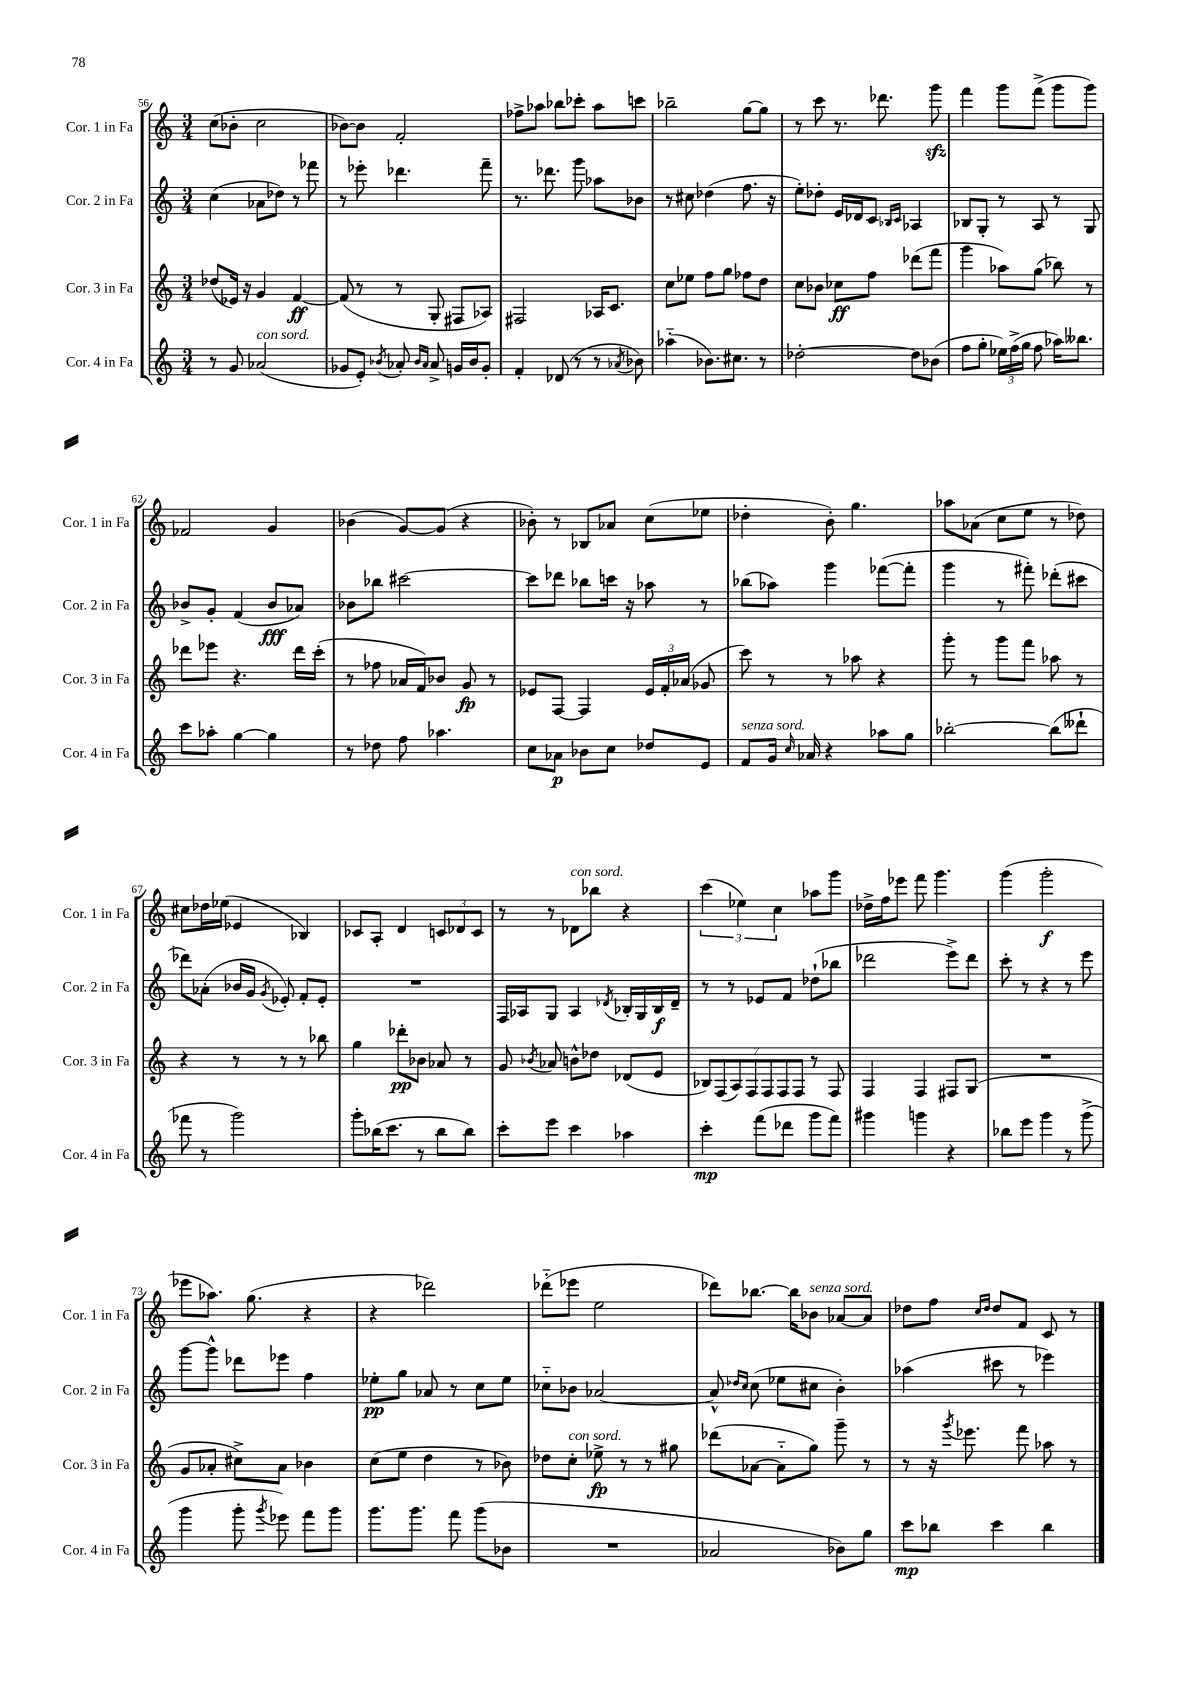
<<
\new StaffGroup <<
\new Staff = "s0" \with { instrumentName = "Cor. 1 in Fa" shortInstrumentName = "Cor. 1 in Fa" } {
    \clef treble \key c \major \numericTimeSignature \time 3/4
    \autoBeamOff c''8[( bes'8]-. c''2 |
    bes'8[~) bes'8] f'2-. |
    fes''8[-> aes''8] bes''8[ ces'''8]-. aes''8[ c'''8] |
    bes''2-- g''8[~ g''8] |
    r8 c'''8 r8. des'''8. g'''8\sfz |
    f'''4 g'''8[ f'''8]->( g'''8[ g'''8]) |
    fes'2 g'4 |
    bes'4( g'8[~) g'8]( r4 |
    bes'8-.) r8 bes8[ aes'8] c''8[( ees''8] |
    des''4-. b'8-.) g''4. |
    aes''8[ aes'8]( c''8[ e''8] r8 des''8) |
    cis''8[ des''16 ees''16]( ees'4 bes4) |
    ces'8[ a8]-. d'4 \tuplet 3/2 { c'8[ des'8 c'8] } |
    r8 r8 des'8[^\markup { \italic "con sord." } bes''8] r4 |
    \tuplet 3/2 { c'''4( ees''4) c''4 } aes''8[ g'''8] |
    des''16[-> f''16 ees'''8] f'''8 g'''4. |
    g'''4( g'''2-.\f |
    ees'''8[ aes''8.]) g''8.( r4 |
    r4 des'''2) |
    des'''8[-_( ees'''8] e''2 |
    des'''8[) bes''8.]~ bes''16[ bes'8]^\markup { \italic "senza sord." } aes'8[~ aes'8] |
    des''8[ f''8] \grace { c''16[ des''16] } des''8[ f'8] c'8 r8 \bar "|." |
}
\new Staff = "s1" \with { instrumentName = "Cor. 2 in Fa" shortInstrumentName = "Cor. 2 in Fa" } {
    \clef treble \key c \major \numericTimeSignature \time 3/4
    \autoBeamOff c''4( aes'8[ des''8]) r8 fes'''8 |
    r8 ees'''8-. des'''4. f'''8-- |
    r8. des'''8. g'''8 aes''8[ bes'8] |
    r8 cis''8 des''4( f''8. r16 |
    e''8[-.) des''8]-. e'16[ des'16 c'8] \grace { bes16[ c'16] } aes4 |
    bes8[ g8]-. r8 a8 r8 g8 |
    bes'8[-> g'8]-. f'4( bes'8[\fff aes'8]) |
    bes'8[ bes''8] cis'''2~ |
    cis'''8[ des'''8] bes''8[ c'''16] r16 aes''8 r8 |
    bes''8[( aes''8]) g'''4 fes'''8[~( fes'''8]-. |
    g'''4 r8 fis'''8-.) des'''8[-.( cis'''8] |
    des'''8[) aes'8]-.( bes'16[ g'16] \acciaccatura { g'8 } ees'8-.) f'8[-. ees'8]-. |
    R2. |
    f16[ aes16 g8] aes4 \acciaccatura { des'8 } bes16[-. g16 bes16\f des'16]-- |
    r8 r8 ees'8[ f'8] des''8[-!( bes''8] |
    des'''2 e'''8[->) des'''8] |
    c'''8-. r8 r4 r8 e'''8 |
    g'''8[~ g'''8]-^ des'''8[ ees'''8] f''4 |
    ees''8[-.\pp g''8] aes'8 r8 c''8[ ees''8] |
    ces''8[-_ bes'8] aes'2~ |
    aes'8-^ \grace { des''16[ c''16] } c''8( ees''8[ cis''8] b'4-.) |
    aes''4( cis'''8 r8 ees'''4) \bar "|." |
}
\new Staff = "s2" \with { instrumentName = "Cor. 3 in Fa" shortInstrumentName = "Cor. 3 in Fa" } {
    \clef treble \key c \major \numericTimeSignature \time 3/4
    \autoBeamOff des''8[( ees'16]) r16 g'4 f'4~\ff |
    f'8( r8 r8 g8-. fis8[ aes8]) |
    fis2 aes16[ c'8.] |
    c''8[ ees''8] f''8[ g''8] fes''8[ d''8] |
    c''8[ bes'8] ces''8[\ff f''8] des'''8[( f'''8] |
    g'''4 aes''8[) g''8]( bes''8) r8 |
    des'''8[ ees'''8] r4. des'''16[ c'''16]-.( |
    r8 fes''8 aes'16[ f'16) bes'8] g'8\fp r8 |
    ees'8[ f8]~ f4 \tuplet 3/2 { ees'16[ f'16-. aes'16]( } ges'8 |
    c'''8) r8 r8 aes''8 r4 |
    g'''8-. r8 g'''8[ f'''8] aes''8 r8 |
    r4 r8 r8 r8 bes''8 |
    g''4 des'''8[-.\pp bes'8] aes'8 r8 |
    g'8 \acciaccatura { bes'8 } aes'8 b'8[-^ des''8] des'8[( e'8] |
    \tuplet 7/4 { bes8[) f8( a8) f8 f8 f8 f8] } r8 f8 |
    f4 f4 fis8[ g8]( |
    R2. |
    g'8[ aes'8]-. cis''8[->) aes'8] bes'4 |
    c''8[( e''8] d''4 r8 bes'8) |
    des''8[ c''8]-.^\markup { \italic "con sord." } ees''8->\fp r8 r8 gis''8 |
    des'''8[( aes'8]~ aes'8[-_ g''8]) g'''8-- r8 |
    r8 r16 \acciaccatura { g'''8 } ees'''8. f'''8 aes''8 r8 \bar "|." |
}
\new Staff = "s3" \with { instrumentName = "Cor. 4 in Fa" shortInstrumentName = "Cor. 4 in Fa" } {
    \clef treble \key c \major \numericTimeSignature \time 3/4
    \autoBeamOff r8 g'8 aes'2^\markup { \italic "con sord." }( |
    ges'8[ e'8]-.) \acciaccatura { bes'8 } aes'8-. \grace { bes'16[ aes'16] } aes'8-> g'16[ bes'16 g'8]-. |
    f'4-. des'8( r8 r8 \acciaccatura { aes'8 } bes'8) |
    aes''4-_( bes'8.[) cis''8.] r8 |
    des''2~-. des''8[ bes'8]( |
    f''8[ g''8]-. \tuplet 3/2 { ees''16[) f''16->( g''16] } f''8 aes''16[) beses''8.] |
    c'''8[ aes''8]-. g''4~ g''4 |
    r8 des''8 f''8 aes''4. |
    c''8[ aes'8]\p bes'8[ c''8] des''8[ e'8] |
    f'8[^\markup { \italic "senza sord." } g'16] \grace { c''16 } aes'16 r4 aes''8[ g''8] |
    bes''2~-. bes''8[( deses'''8]-! |
    fes'''8 r8 g'''2) |
    g'''8[-. bes''16( c'''8.] r8 bes''8[ bes''8]) |
    c'''8[-. e'''8] c'''4 aes''4 |
    c'''4-.\mp f'''8[( des'''8] g'''8[ f'''8]) |
    gis'''4 g'''4 r4 |
    bes''8[ e'''8] g'''4 r8 g'''8->( |
    g'''4 g'''8-. \acciaccatura { g'''8 } ees'''8) f'''8[ g'''8] |
    g'''8.[ g'''8.] f'''8 g'''8[( bes'8] |
    R2. |
    aes'2 bes'8[) g''8] |
    c'''8[\mp bes''8] c'''4 bes''4 \bar "|." |
}
>>
>>
\layout { \context { \Score currentBarNumber = #56 } }
